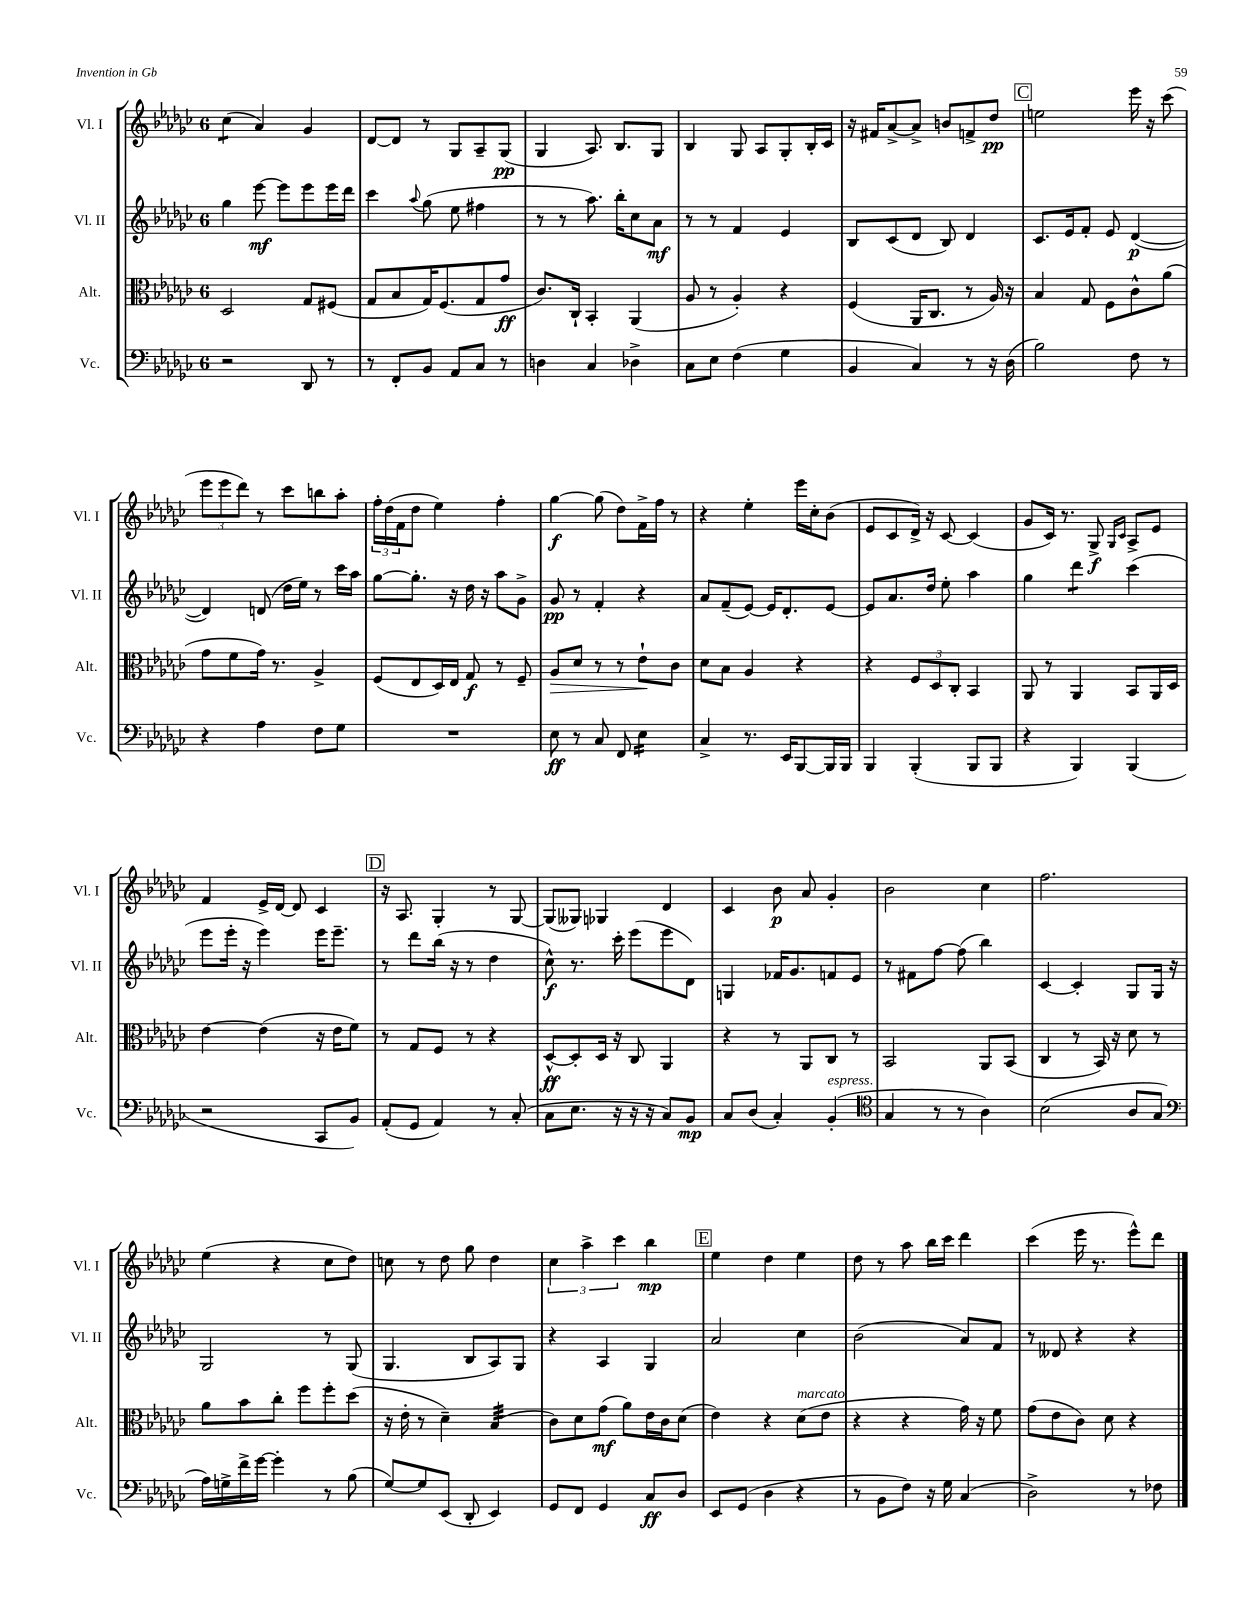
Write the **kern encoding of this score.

**kern	**kern	**kern	**kern
*staff4	*staff3	*staff2	*staff1
*clefF4	*clefC3	*clefG2	*clefG2
*k[b-e-a-d-g-c-]	*k[b-e-a-d-g-c-]	*k[b-e-a-d-g-c-]	*k[b-e-a-d-g-c-]
*M6/8	*M6/8	*M6/8	*M6/8
2r	2D-	4gg-	(4cc-
.	.	[8eee-	4a-)
.	.	8eee-]	.
8DD-	8G-	8eee-	4g-
8r	(8F#	16eee-	.
.	.	16ddd-	.
=	=	=	=
8r	8G-	4ccc-	[8d-
8FF'	8B-	.	8d-]
.	.	8qqaa-	.
8BB-	16G-)	(8gg-	8r
.	(8.F	.	.
8AA-	.	8ee-	8G-
8C-	8G-	4ff#	8A-~
8r	8g-	.	(8G-
=	=	=	=
4D	8.c-)	8r	4G-
.	.	8r	.
.	16C-`	.	.
4C-	4BB-'	8.aa-)	8.A-)
.	.	16bb-'	8.B-
4D-^	(4AA-	8cc-	.
.	.	8a-	8G-
=	=	=	=
8C-	8A-	8r	4B-
8E-	8r	8r	.
(4F	4A-')	4f	8G-
.	.	.	8A-
4G-	4r	4e-	8G-'
.	.	.	16B-'
.	.	.	16c-
=	=	=	=
4BB-	(4F	8B-	16r
.	.	.	16f#
.	.	(8c-	[8a-^
4C-)	16AA-	8d-	8a-^]
.	8.C-	.	.
.	.	8B-)	8b
8r	8r	4d-	8f^
16r	16A-)	.	8dd-
(16D-	16r	.	.
=	=	=	=
2B-)	4B-	8.c-	2ee
.	.	16e-	.
.	8G-	8f'	.
.	8F	8e-	.
8F	8c-^^	([4d-	16eee-
.	.	.	16r
8r	(8a-	.	(8ccc-
=	=	=	=
4r	8g-	4d-])	12eee-
.	.	.	12eee-
.	8f	.	.
.	.	.	12ddd-)
4A-	16g-)	(8d	8r
.	8.r	.	.
.	.	16dd-	8ccc-
.	.	16ee-)	.
8F	4A-^	8r	8bb
8G-	.	16ccc-	8aa-'
.	.	16aa-	.
=	=	=	=
2.r	(8F	[8gg-	24ff'
.	.	.	(24dd-
.	.	.	24f
.	8E-	8.gg-']	8dd-
.	16D-)	.	4ee-)
.	16E-	16r	.
.	8G-	16dd-	.
.	.	16r	.
.	8r	8aa-	4ff'
.	8F~	8g-^	.
=	=	=	=
8E-	8A-	8g-	[4gg-
8r	8d-	8r	.
8C-	8r	4f'	(8gg-]
8FF	8r	.	8dd-)
4E-	8e-`	4r	16f^
.	.	.	16ff
.	8c-	.	8r
=	=	=	=
4C-^	8d-	8a-	4r
.	8B-	(8f~	.
8.r	4A-	[8e-)	4ee-'
.	.	16e-]	.
16EE-	.	8.d-'	.
[8BBB-	4r	.	16eee-
.	.	.	16cc-'
16BBB-]	.	[8e-	(8b-
16BBB-	.	.	.
=	=	=	=
4BBB-	4r	8e-]	8e-
.	.	8.a-	8c-
(4BBB-'	12F	.	16d-^)
.	.	16dd-	16r
.	12D-	.	.
.	.	8ee-'	[8c-
.	12C-'	.	.
8BBB-	4BB-	4aa-	(4c-]
8BBB-	.	.	.
=	=	=	=
4r	8AA-	4gg-	8g-
.	8r	.	16c-)
.	.	.	8.r
4BBB-)	4AA-	4ddd-	.
.	.	.	8G-^
.	.	.	16qqG-
.	.	.	16qqc-
(4BBB-	8BB-	(4ccc-	8A-^
.	16AA-	.	8e-
.	16D-	.	.
=	=	=	=
2r	[4e-	8eee-	4f
.	.	16eee-'	.
.	.	16r	.
.	(4e-]	4eee-)	16e-^
.	.	.	[16d-
.	.	.	8d-]
8CC-	16r	16eee-	4c-
.	16e-	8.eee-~	.
8BB-)	8f)	.	.
=	=	=	=
(8AA-'	8r	8r	16r
.	.	.	8.A-
8GG-	8G-	8ddd-	.
4AA-)	8F	(16bb-	4G-'
.	.	16r	.
.	8r	8r	.
8r	4r	4dd-	8r
(8C-'	.	.	[8G-
=	=	=	=
8C-	[8D-^^	8cc-^^)	(8G-]
8.E-	8D-']	8.r	8G--)
.	16D-	.	4G-
16r	16r	16ccc-'	.
16r	8C-	(8eee-	.
16r	.	.	.
8C-)	4AA-	8eee-	4d-
8BB-	.	8d-)	.
=	=	=	=
8C-	4r	4G	4c-
(8D-	.	.	.
4C-')	8r	16f-	8b-
.	.	8.g-	.
.	8AA-	.	8a-
(4BB-'	8C-	8f	4g-'
.	8r	8e-	.
=	=	=	=
*clefC4	*	*	*
4G-	2BB-	8r	2b-
.	.	8f#	.
8r	.	[8ff	.
8r	.	(8ff]	.
4A-)	8AA-	4bb-)	4cc-
.	(8BB-	.	.
=	=	=	=
(2B-	4C-	[4c-	2.ff
.	8r	4c-']	.
.	16BB-)	.	.
.	16r	.	.
8A-	8d-	8G-	.
8G-	8r	16G-	.
.	.	16r	.
=	=	=	=
*clefF4	*	*	*
16A-)	8a-	2G-	(4ee-
16G^	.	.	.
16f^	8b-	.	.
[16g-	.	.	.
4g-']	8cc-'	.	4r
.	8ff	.	.
8r	8ff'	8r	8cc-
(8B-	(8dd-	(8G-	8dd-)
=	=	=	=
[8G-)	16r	4.G-	8cc
.	16e-'	.	.
8G-]	8r	.	8r
(8EE-	4d-~)	.	8dd-
8DD-'	.	8B-	8gg-
4EE-)	(4B-	8A-)	4dd-
.	.	8G-	.
=	=	=	=
8GG-	8c-)	4r	6cc-
8FF	8d-	.	.
.	.	.	6aa-^
4GG-	(8g-	4A-	.
.	.	.	6ccc-
.	8a-)	.	.
8C-	16e-	4G-	4bb-
.	16c-	.	.
8D-	(8d-	.	.
=	=	=	=
8EE-	4e-)	2a-	4ee-
(8GG-	.	.	.
4D-	4r	.	4dd-
4r	(8d-	4cc-	4ee-
.	8e-	.	.
=	=	=	=
8r	4r	(2b-	8dd-
8BB-	.	.	8r
8F)	4r	.	8aa-
16r	.	.	16bb-
16G-	.	.	16ccc-
(4C-	16g-)	8a-)	4ddd-
.	16r	.	.
.	8f	8f	.
=	=	=	=
2D-^)	(8g-	8r	(4ccc-
.	8e-	8d--	.
.	8c-)	4r	16eee-
.	.	.	8.r
.	8d-	.	.
8r	4r	4r	8eee-^^)
8F-	.	.	8ddd-
==	==	==	==
*-	*-	*-	*-
